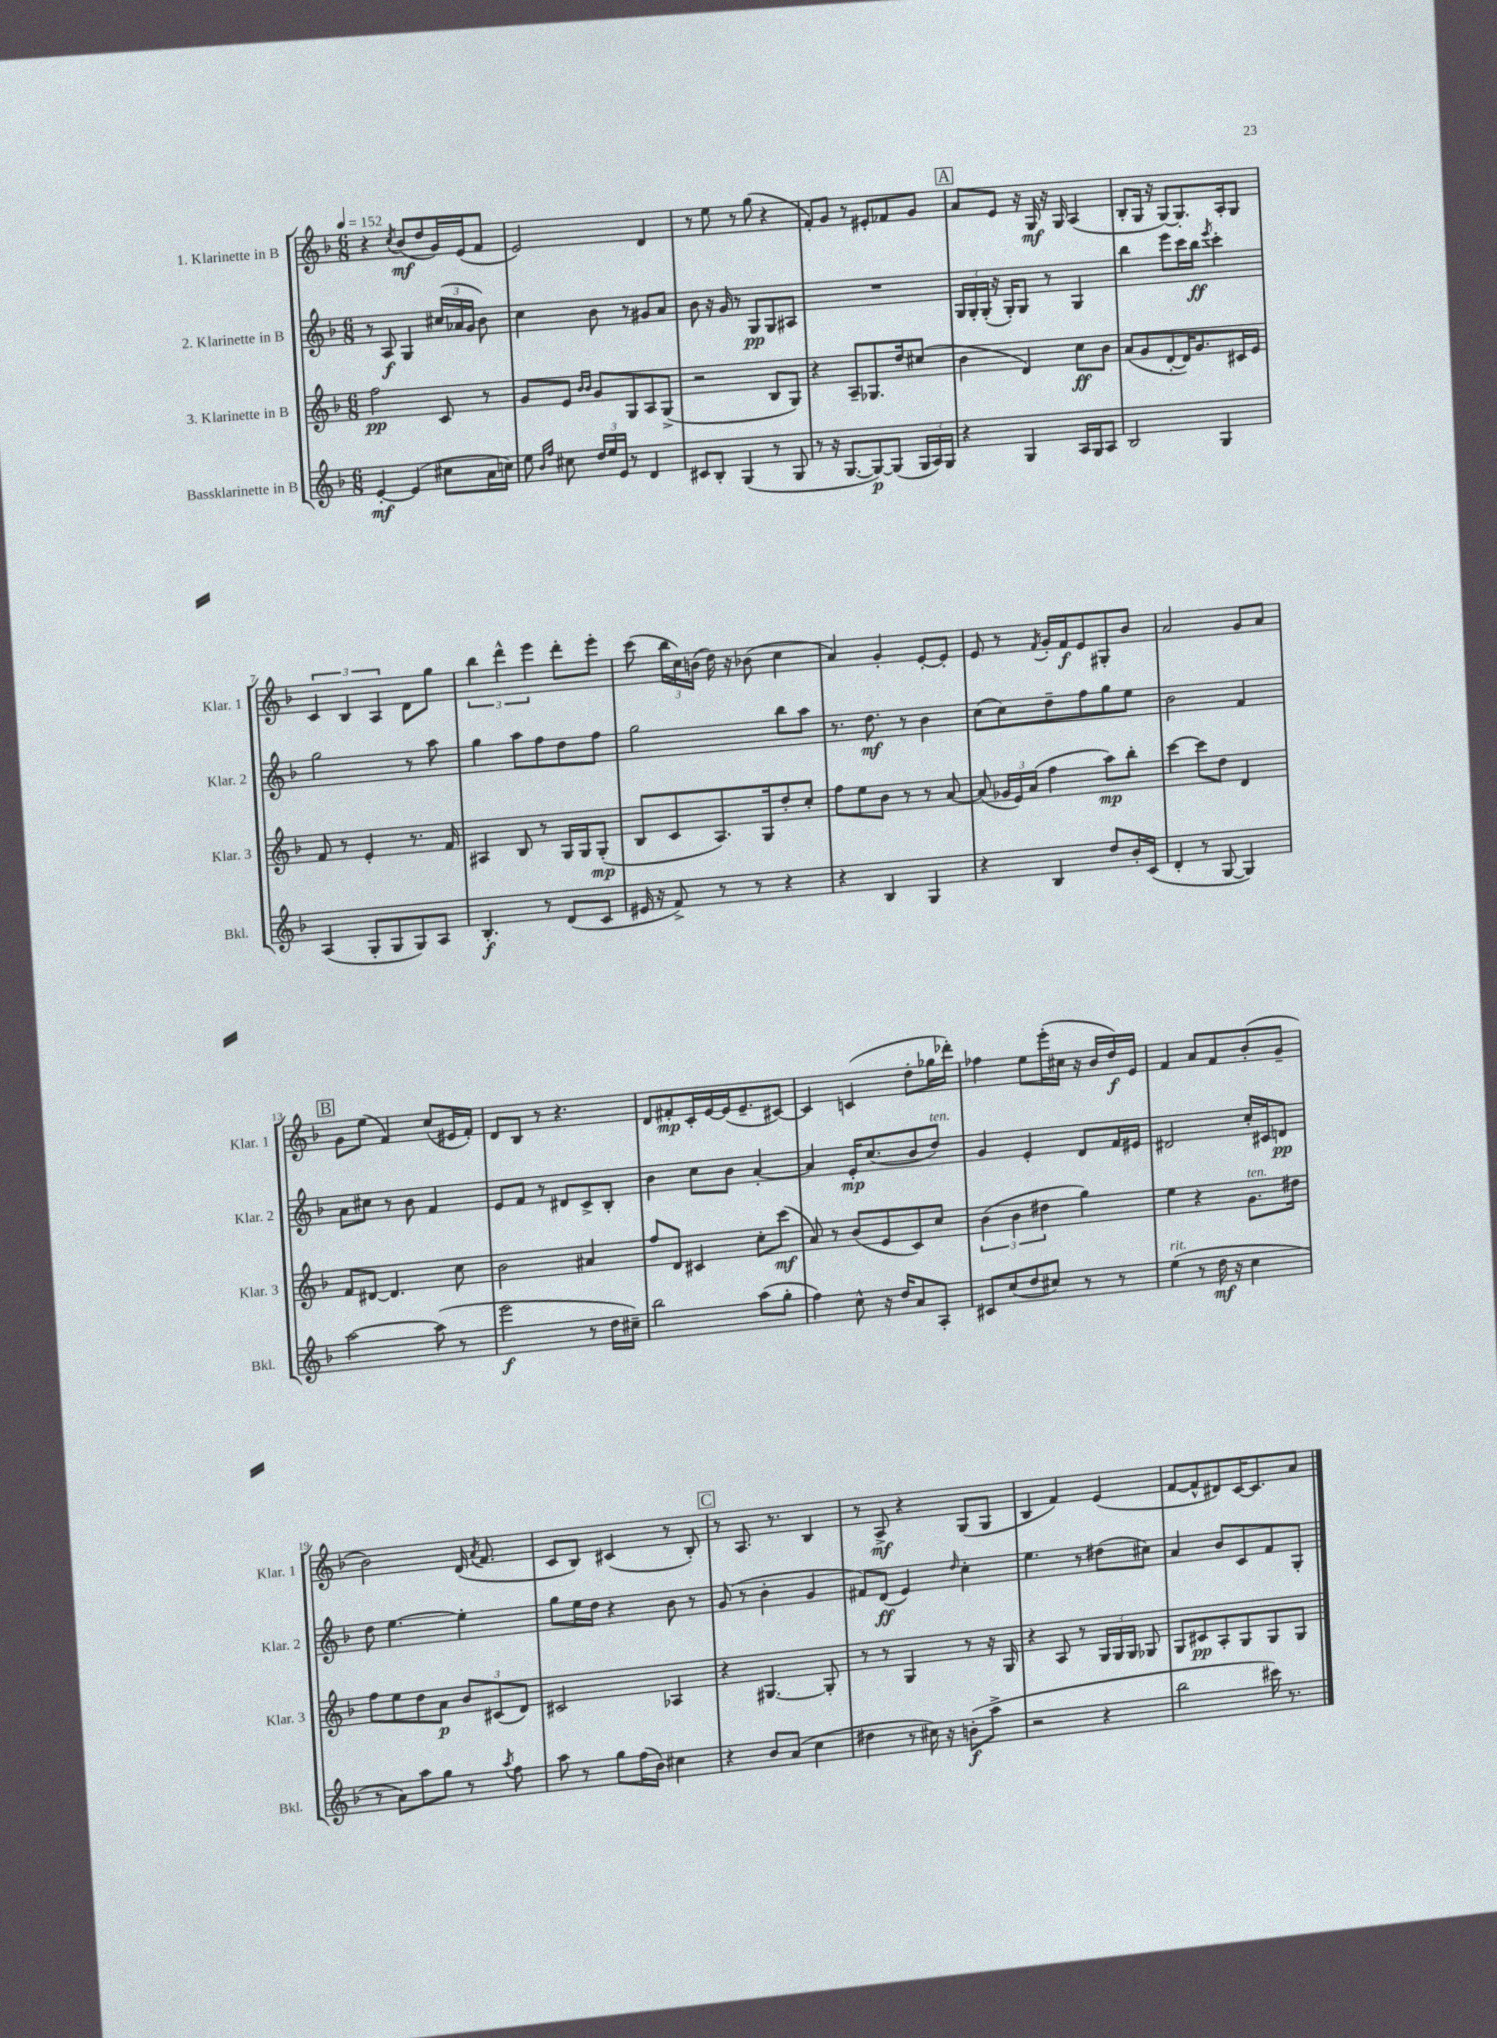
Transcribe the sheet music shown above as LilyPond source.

<<
\new StaffGroup <<
\new Staff = "s0" \with { instrumentName = "1. Klarinette in B" shortInstrumentName = "Klar. 1" } {
    \clef treble \key f \major \numericTimeSignature \time 6/8 \tempo 4 = 152
    \autoBeamOff r4 \acciaccatura { c''8 } bes'8[\mf( d''8 g'16) e'16( f'8] |
    e'2) d'4 |
    r8 e''8 r8 g''8( r4 |
    f'8[-.) g'8] r8 eis'8[-. fes'8 g'8] |
    \mark \markup { \box "A" } a'8[ e'8] r16 g16\mf r16 g16 a4( |
    bes8[-. g16] r16 g8[~) g8.-. a16-. g8] |
    \tuplet 3/2 { c'4 bes4 a4 } d'8[ g''8] |
    \tuplet 3/2 { bes''4 d'''4-^ e'''4 } d'''8[-. e'''8]-. |
    c'''8( \tuplet 3/2 { bes''16[ c''16) b'16]( } d''16) r16 bes'8( c''4 |
    a'4) g'4-. e'8[~-. e'8]-. |
    e'8 r8 \acciaccatura { f'8 } g'16[-. f'16\f e'8 gis8-. bes'8] |
    a'2 g'8[ a'8] |
    \mark \markup { \box "B" } g'8[ e''8]( f'4) c''8[( eis'16 f'16]-.) |
    d'8[ bes8] r8 r4. |
    d'8[ fis'8-.\mp c'16-. e'16~ e'16( e'8.-- cis'8]~) |
    cis'4 c'4( d''8[-. ges''16 des'''16]-.) |
    fes''4 e''8[ e'''16-.( cis''16] r16 bes'16[ d''16\f) e'16] |
    f'4 a'8[ f'8 bes'8-.( g'8]-- |
    bes'2) d'16( \acciaccatura { a'8 } f'8. |
    c'8[ bes8]) cis'4( r8 bes8-.) |
    \mark \markup { \box "C" } r8 a8. r8. bes4 |
    r8 a8->\mf r4 g8[( g8] |
    bes4 f'4) e'4( |
    f'8[~ f'8-^ dis'8) c'16~ c'8. a'8] \bar "|." |
}
\new Staff = "s1" \with { instrumentName = "2. Klarinette in B" shortInstrumentName = "Klar. 2" } {
    \clef treble \key f \major \numericTimeSignature \time 6/8
    \autoBeamOff r8 a8\f g4 \tuplet 3/2 { cis''16[( aes'16 g'16] } bes'8) |
    c''4 bes'8 r8 gis'8[ a'8] |
    bes'8 r16 g'16 r8 g8[\pp g8 ais8] |
    R2. |
    \mark \markup { \box "A" } \tuplet 3/2 { g16[ g16-. g16]-.( } r16 g16[-.) g8] r8 g4 |
    bes''4 e'''8[ c'''16 bes''16]\ff \acciaccatura { e'''8 } c'''4-. |
    g''2 r8 a''8 |
    g''4 a''8[ f''8 d''8 f''8] |
    g''2 bes''8[ a''8] |
    r8. d''8.\mf r8 bes'4 |
    c''8[( c''8) d''8-- f''8 g''8 e''8] |
    bes'2 f'4 |
    \mark \markup { \box "B" } a'8[ cis''8] r8 bes'8 f'4 |
    e'8[ f'8] r8 dis'8[ c'8-> bes8]-. |
    bes'4 c''8[ bes'8] a'4~-. |
    a'4 e'16[-.\mp c''8.( bes'8 d''8]^\markup { \italic "ten." }) |
    g'4 e'4-. d'8[ f'16 eis'16] |
    dis'2 c''16[-. cis'16 d'8]\pp |
    d''8 e''4.~ e''4-. |
    g''8[ e''16 d''16] r4 bes'8 r8 |
    \mark \markup { \box "C" } g'8( r8 bes'4-. g'4 |
    fis'8[) d'8]\ff( e'4) \grace { d''16 } c''4-. |
    e''4. r8 dis''8[( cis''8]) |
    a'4 bes'8[ c'8 f'8 g8]-. \bar "|." |
}
\new Staff = "s2" \with { instrumentName = "3. Klarinette in B" shortInstrumentName = "Klar. 3" } {
    \clef treble \key f \major \numericTimeSignature \time 6/8
    \autoBeamOff f''2\pp c'8 r8 |
    g'8[ e'8] \grace { bes'16[ bes'16] } g'8[ g8 a8 g8]->( |
    r2 bes8[ g8]) |
    r4 a8[-- ges8. d''16 cis''8]( |
    \mark \markup { \box "A" } bes'4 d'4) c''8[\ff bes'8] |
    a'8[( g'8 d'8~-. d'16) g'8. cis'16 e'16] |
    f'8 r8 e'4-. r8. f'16 |
    ais4 bes8 r8 g16[ g16 g8]-.\mp( |
    bes8[ c'8 a8.) g16 d''8-. c''8]-. |
    f''8[ e''8 bes'8] r8 r8 a'8~ |
    a'8( \tuplet 3/2 { ges'16[ e'16) a'16]( } f''4 a''8[\mp) bes''8]-. |
    c'''4~ c'''8[ d''8] d'4 |
    \mark \markup { \box "B" } f'8[ dis'8]~ dis'4. c''8 |
    bes'2 ais'4 |
    f''8[ d'8] cis'4 c''8[-. c'''8]\mf( |
    a'8) r8 bes'8[( e'8 c'8) c''8] |
    \tuplet 3/2 { bes'4( bes'4 dis''4 } g''4) |
    e''4 r4 g'8.[^\markup { \italic "ten." } dis''16] |
    f''8[ e''8 d''8 a'8]\p \tuplet 3/2 { bes'8[ cis'8( d'8]) } |
    cis'2 aes4 |
    \mark \markup { \box "C" } r4 gis4.~ gis8-. |
    r8 r8 g4 r8 r16 g16 |
    r4 a8 r8 \tuplet 3/2 { g16[ g16 g16] } ges8 |
    g8[ cis'8\pp a8-. g8 g8 g8] \bar "|." |
}
\new Staff = "s3" \with { instrumentName = "Bassklarinette in B" shortInstrumentName = "Bkl." } {
    \clef treble \key f \major \numericTimeSignature \time 6/8
    \autoBeamOff e'4~-.\mf e'4( cis''8[ a'16 c''16]) |
    e''8 \grace { bes'16[ f''16] } cis''8 \tuplet 3/2 { d''16[ e''16 e'16] } r8 d'4 |
    cis'8[ bes8]-. g4( r8 g8 |
    r8 r16 g8.[~ g8~\p) g8]( \tuplet 3/2 { g16[ a16) g16] } |
    \mark \markup { \box "A" } r4 g4 a16[ g16 a8] |
    bes2 g4 |
    a4( g8[-. g8 g8) a8] |
    bes4.-.\f r8 d'8[( c'8] |
    eis'16 r16 f'8->) r8 r8 r4 |
    r4 bes4 g4 |
    r4 bes4 d''8[ bes'16-. c'16]( |
    d'4-. r8 g8~ g4) |
    \mark \markup { \box "B" } a''2~ a''8( r8 |
    e'''2\f r8 d''16[ cis''16]--) |
    bes''2 a''8[( g''8]-. |
    f''4) c''8-^ r16 d''16[ a'8 a8]-. |
    cis'8[ c''8( d''8 cis''8]) r8 r8 |
    e''4^\markup { \italic "rit." }( r8 d''16\mf r16 c''4 |
    r8 a'8[) a''8 g''8] r8 \acciaccatura { a''8 } f''8 |
    a''8 r8 g''8[ f''16( bes'16]) cis''4 |
    \mark \markup { \box "C" } r4 bes'8[ a'8]( c''4 |
    dis''4 r8 cis''16) r16 b'8[-.\f( a''8]-> |
    r2 r4 |
    bes''2 cis'''16) r8. \bar "|." |
}
>>
>>
